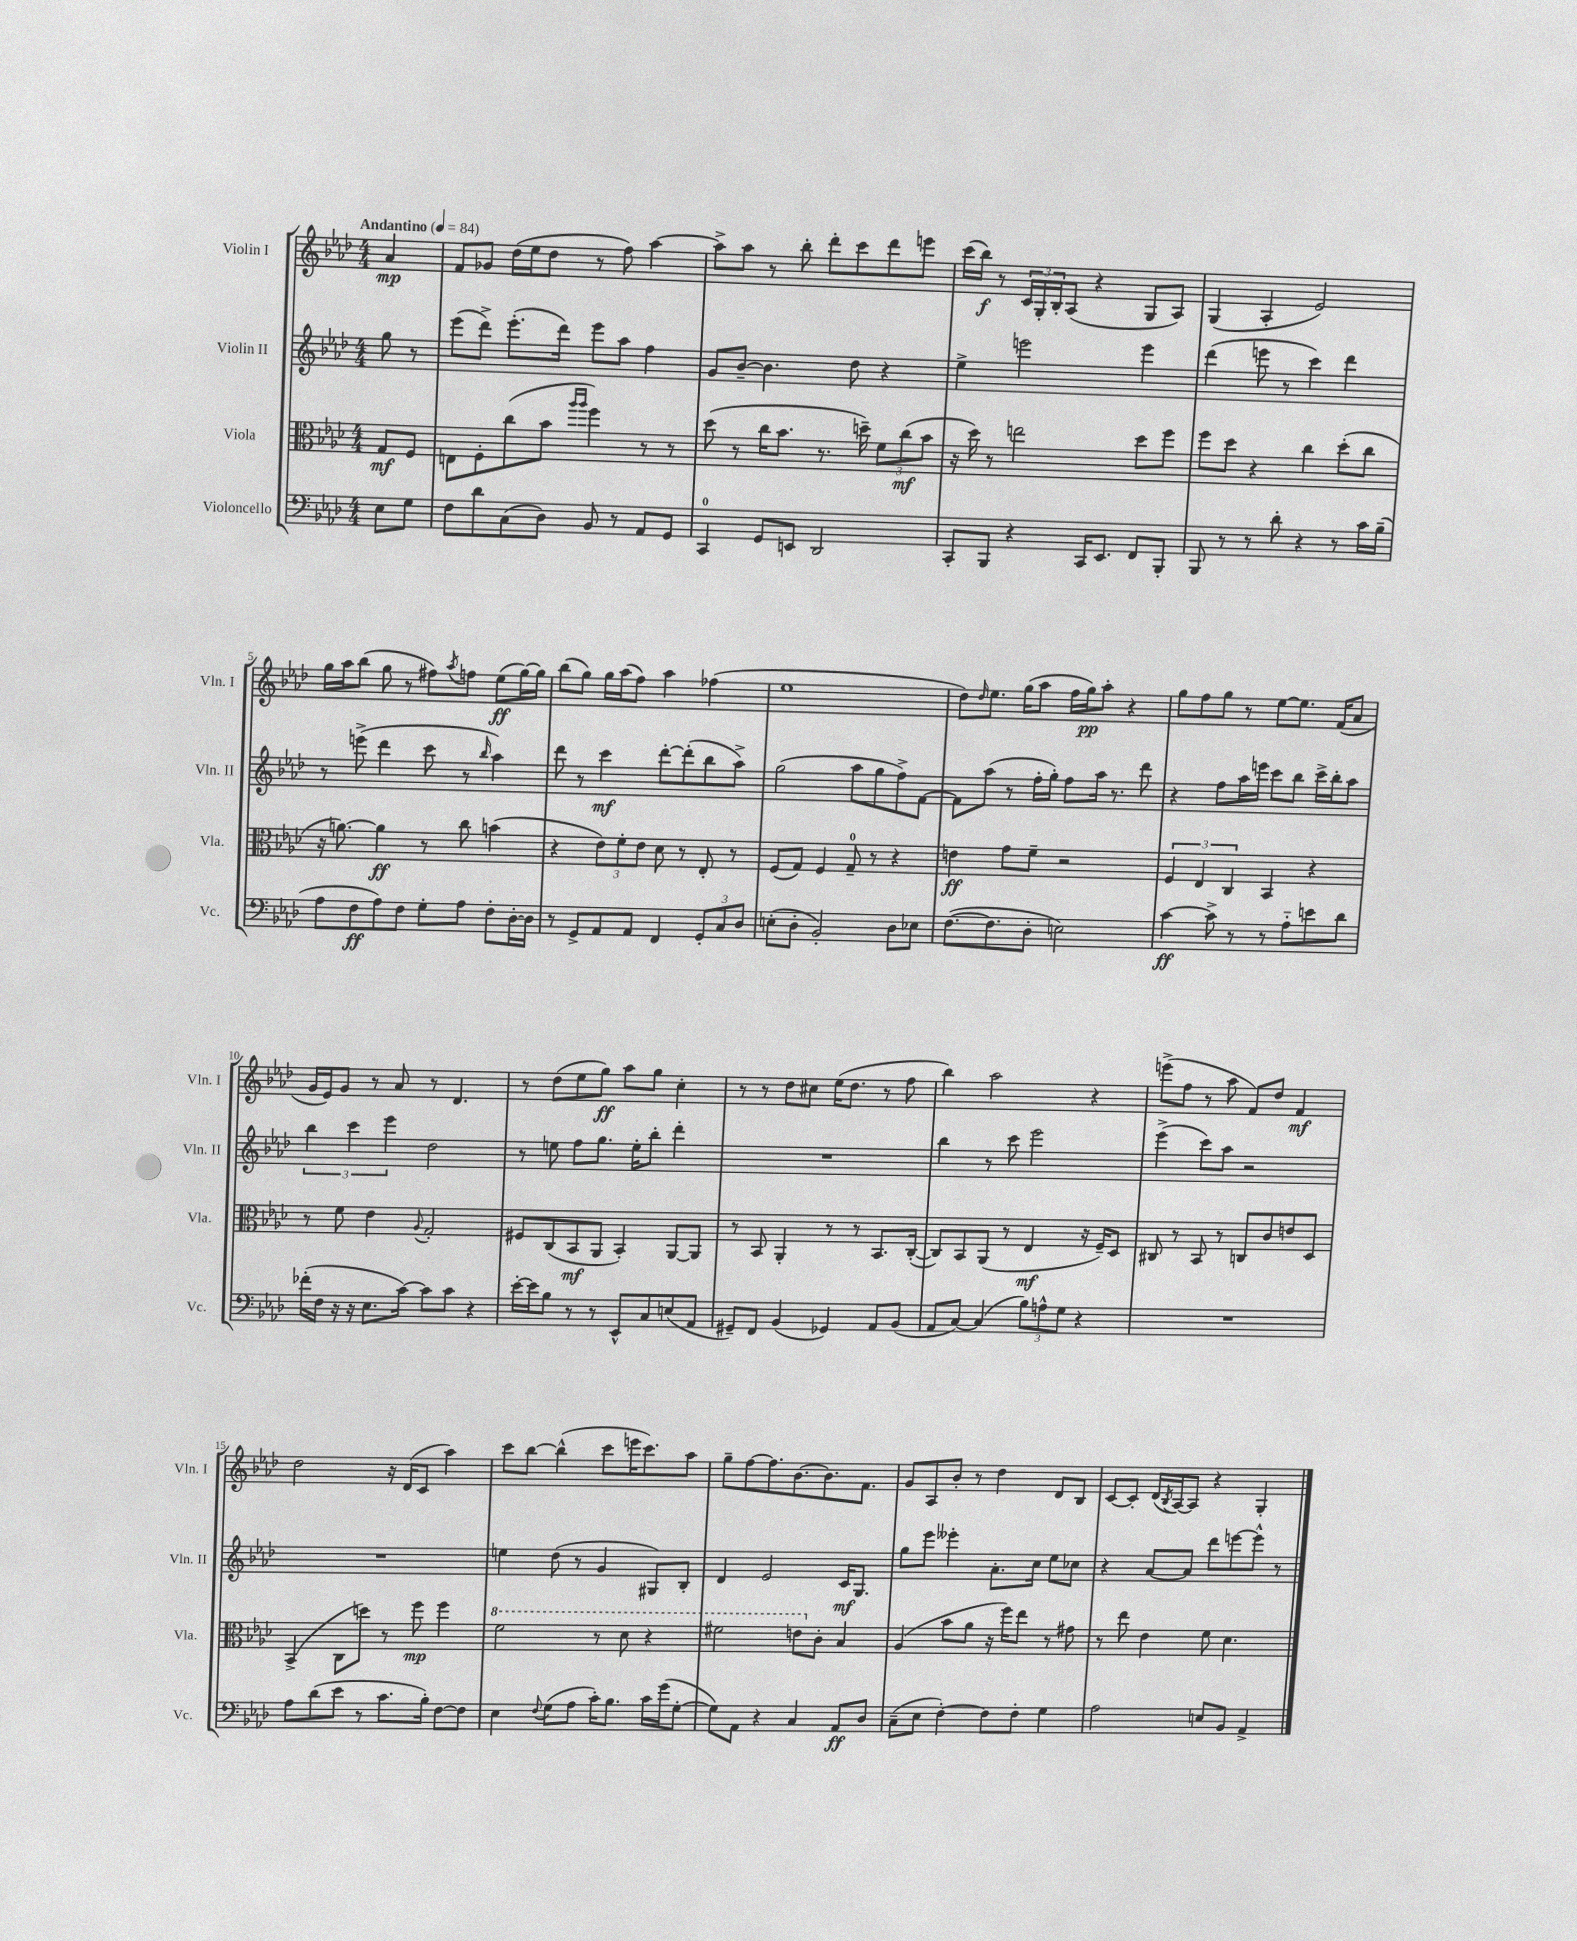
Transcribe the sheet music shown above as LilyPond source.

<<
\new StaffGroup <<
\new Staff = "s0" \with { instrumentName = "Violin I" shortInstrumentName = "Vln. I" } {
    \clef treble \key aes \major \numericTimeSignature \time 4/4 \partial 4 \tempo "Andantino" 4 = 84
    aes'4\mp |
    f'8 ges'8 des''16( ees''16 des''8 r8 f''8) aes''4~ |
    aes''8-> aes''8 r8 bes''8-. des'''8-. c'''8 des'''8 e'''8 |
    c'''16( bes''16\f) r8 \tuplet 3/2 { c'16 g16-. bes16-. } aes8( r4 g8 aes8) |
    g4( aes4-. ees'2) |
    g''16 aes''16 bes''8( g''8 r8 fis''8) \acciaccatura { aes''8 } f''8 ees''8\ff( g''16~) g''16 |
    bes''8( g''8) g''16 aes''16( f''8) aes''4 fes''4( |
    ees''1 |
    des''8) \grace { des''16 } ees''8. g''16( aes''8 f''16 g''16\pp) aes''8-. r4 |
    g''8 f''8 g''8 r8 ees''8~ ees''8. f'16( aes'8 |
    g'16 ees'16) g'8 r8 aes'8 r8 des'4. |
    r8 des''8( ees''8 g''8\ff) aes''8 g''8 c''4-. |
    r8 r8 des''8 cis''8 ees''16( des''8. r8 f''8 |
    bes''4) aes''2 r4 |
    e'''8->( f''8 r8 aes''8 f'8) des''8 f'4\mf |
    des''2 r16 des'16( c'8 aes''4) |
    c'''8 bes''8~ bes''4-^( c'''8 e'''16 c'''8.) aes''8 |
    g''8-- f''8~ f''8. bes'8.~ bes'8. f'8. |
    g'8 aes8 bes'8-. r8 des''4 des'8 bes8 |
    c'8~ c'8-. des'16( \acciaccatura { bes8 } aes16~) aes8 r4 g4-. \bar "|." |
}
\new Staff = "s1" \with { instrumentName = "Violin II" shortInstrumentName = "Vln. II" } {
    \clef treble \key aes \major \numericTimeSignature \time 4/4 \partial 4
    g''8 r8 |
    ees'''8( des'''8->) ees'''8.-.( des'''16) ees'''8 aes''8 f''4 |
    g'8 bes'8~-- bes'4. des''8 r4 |
    ees''4-> e'''2 e'''4 |
    des'''4( e'''8 r8 c'''4) des'''4 |
    r8 e'''8->( des'''4 c'''8 r8 \grace { bes''16 } aes''4) |
    des'''8 r8 c'''4\mf des'''8~-. des'''8-.( bes''8 aes''8->) |
    g''2( aes''8 g''8 f''8->) f'8~ |
    f'8 aes''8( r8 f''16-. g''16-.) f''8 aes''16 r8. des'''8 |
    r4 f''8 aes''16 e'''16 c'''8 bes''8 c'''16-> bes''16-. aes''8 |
    \tuplet 3/2 { bes''4 c'''4 ees'''4 } des''2 |
    r8 e''8 f''8 g''8. e''16-. bes''8-. des'''4-. |
    R1 |
    bes''4 r8 c'''8 ees'''2 |
    ees'''4->( c'''8) aes''8 r2 |
    R1 |
    e''4 des''8( r8 g'4 gis8) bes8-. |
    des'4 ees'2 c'16\mf g8. |
    g''8 ees'''8 eeses'''4-. aes'8.-. c''16 ees''8 ces''8 |
    r4 aes'8~ aes'8 des'''8 e'''8~ e'''8-^ r8 \bar "|." |
}
\new Staff = "s2" \with { instrumentName = "Viola" shortInstrumentName = "Vla." } {
    \clef alto \key aes \major \numericTimeSignature \time 4/4 \partial 4
    g8\mf f8 |
    e8 f8-. c''8( bes'8 \grace { aes''16 aes''16 } f''4) r8 r8 |
    des''8( r8 c''16 bes'8. r8. d''16--) \tuplet 3/2 { f'8 c''8\mf( bes'8 } |
    r16 des''16) r8 e''2 des''8 f''8 |
    f''8 des''8 r4 c''4 des''8-.( c''8 |
    r16 a'8.~) a'4\ff r8 c''8 b'4( |
    r4 \tuplet 3/2 { ees'8) f'8-. ees'8 } des'8 r8 ees8-. r8 |
    f8( g8) f4 g8-0-- r8 r4 |
    e'4\ff g'8 f'8-- r2 |
    \tuplet 3/2 { f4 ees4 c4 } bes,4 r4 |
    r8 f'8 ees'4 \appoggiatura { aes8 } g2-. |
    fis8 c8( bes,8\mf aes,8 bes,4-.) aes,8~ aes,8 |
    r8 bes,8 aes,4-. r8 r8 bes,8. c16~-.( |
    c8) bes,8 aes,8( r8 ees4\mf r16 f16--) des8 |
    cis8 r8 bes,8 r8 c8 c'8 e'8 des8 |
    bes,4->( c8 d''8) r8 f''8\mp f''4 |
    \ottava #1 f''2 r8 des''8 r4 |
    fis''2 e''8 \ottava #0 c'8-. bes4 |
    aes4( bes'8 aes'8 r16 f''16) ees''8 r8 gis'8 |
    r8 ees''8 ees'4 f'8 des'4. \bar "|." |
}
\new Staff = "s3" \with { instrumentName = "Violoncello" shortInstrumentName = "Vc." } {
    \clef bass \key aes \major \numericTimeSignature \time 4/4 \partial 4
    ees8 g8 |
    f8 des'8 c8( des8) bes,8 r8 aes,8 g,8 |
    c,4-0 g,8 e,8 des,2 |
    c,8-. bes,,8 r4 c,16 ees,8. f,8 bes,,8-. |
    bes,,8 r8 r8 des'8-. r4 r8 c'16 bes16--( |
    aes8 f8\ff aes8) f8 g8-. aes8 f8-. des16~-. des16 |
    r8 g,8-> aes,8 aes,8 f,4 \tuplet 3/2 { g,8-. c8 des8 } |
    e8-.( des8-. bes,2-.) des8 ees8 |
    f8.~( f8. des8-. e2) |
    c'4~\ff c'8-> r8 r8 aes8-_ e'8 des'8 |
    fes'16-.( f16 r16 r16 ees8. c'16~) c'8 c'8 r4 |
    ees'16~-. ees'16 bes8 r8 r8 ees,8-^ c8 e8( aes,8 |
    gis,8--) f,8 bes,4( ges,4) aes,8 bes,8( |
    aes,8 c8~) c4( \tuplet 3/2 { bes8) a8-^ g8 } r4 |
    R1 |
    aes8 des'8( ees'8 r8 c'8. bes16-.) f8~ f8 |
    ees4 \appoggiatura { f8 } g8( aes8 c'16-.) bes8. c'16 g'16( g8~-. |
    g8) aes,8 r4 c4 aes,8\ff des8 |
    c8--( ees8 f4~-.) f8 f8-. g4 |
    aes2 e8 bes,8 aes,4-> \bar "|." |
}
>>
>>
